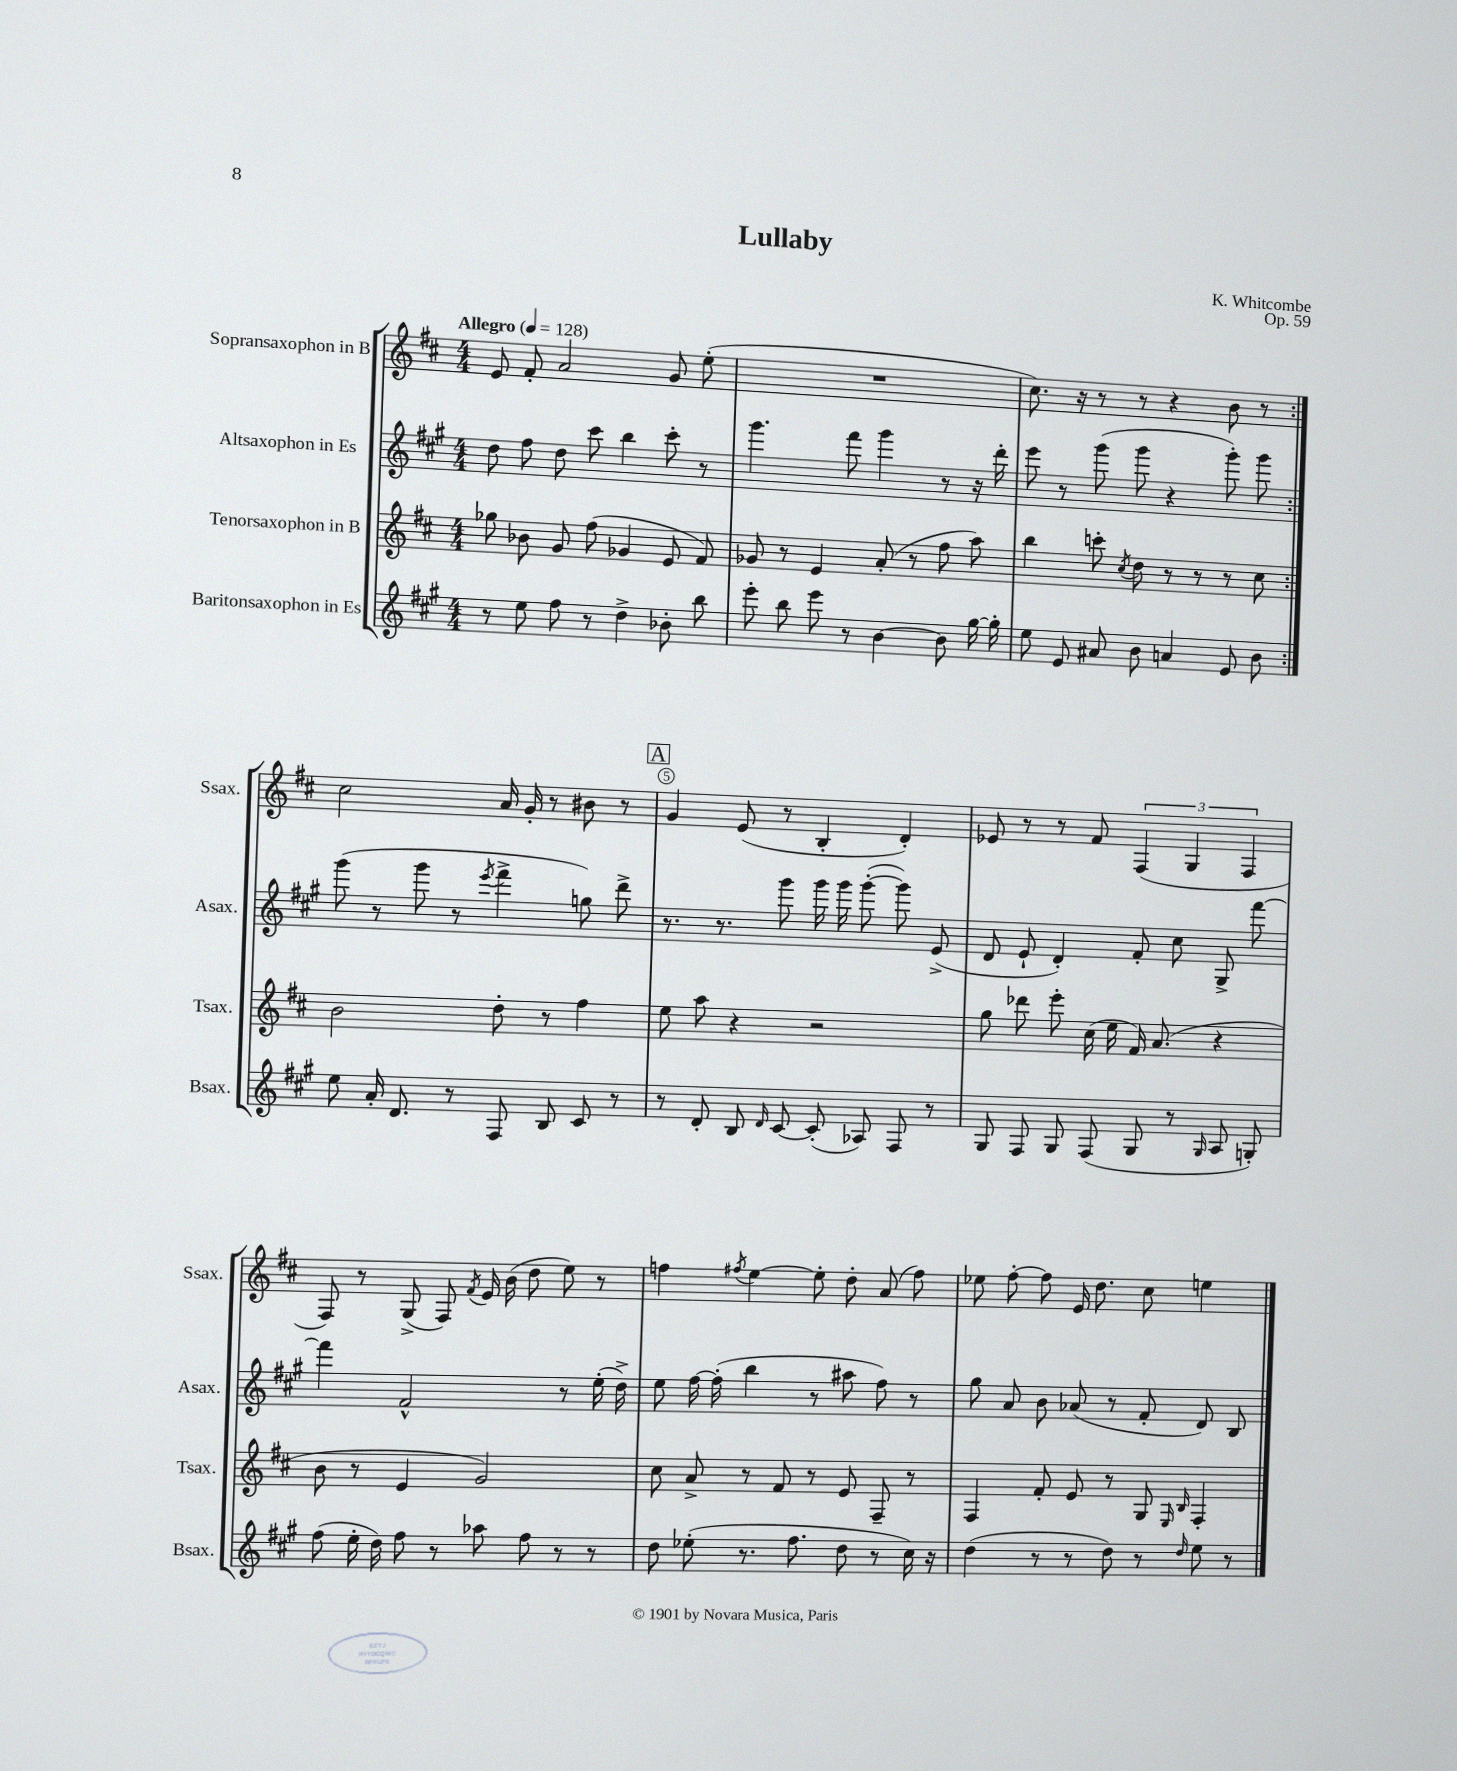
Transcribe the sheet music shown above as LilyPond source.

\header { title = "Lullaby" composer = "K. Whitcombe" opus = "Op. 59" }
<<
\new StaffGroup <<
\new Staff = "s0" \with { instrumentName = "Sopransaxophon in B" shortInstrumentName = "Ssax." } {
    \clef treble \key d \major \numericTimeSignature \time 4/4 \tempo "Allegro" 4 = 128
    \autoBeamOff \repeat volta 2 { e'8 fis'8-. a'2 g'8 e''8-.( |
    R1 |
    cis''8.) r16 r8 r8 r4 b'8 r8 | }
    cis''2 a'16 g'16-. r8 bis'8 r8 |
    \mark \markup { \box "A" } g'4 e'8( r8 b4-. d'4-.) |
    ees'8 r8 r8 fis'8 \tuplet 3/2 { fis4( g4 fis4 } |
    fis8) r8 g8->( fis8) \acciaccatura { fis'8 } e'16 b'16( d''8 e''8) r8 |
    f''4 \acciaccatura { fis''8 } e''4~ e''8-. d''8-. a'8( fis''8) |
    ees''8 fis''8~-. fis''8 e'16 d''8. cis''8 e''4 \bar "|." |
}
\new Staff = "s1" \with { instrumentName = "Altsaxophon in Es" shortInstrumentName = "Asax." } {
    \clef treble \key a \major \numericTimeSignature \time 4/4
    \autoBeamOff \repeat volta 2 { d''8 fis''8 d''8 cis'''8 b''4 cis'''8-. r8 |
    gis'''4. fis'''8 gis'''4 r8 r16 d'''16-. |
    e'''8 r8 gis'''8( gis'''8 r4 gis'''8-.) gis'''8 | }
    gis'''8( r8 gis'''8 r8 \acciaccatura { e'''8 } fis'''4-> g''8) d'''8-> |
    \mark \markup { \box "A" } r8. r8. gis'''8 gis'''16 gis'''16 gis'''8~-.( gis'''8) e'8->( |
    d'8 e'8-! d'4-.) fis'8-. cis''8 gis8-> fis'''8~ |
    fis'''4 fis'2-^ r8 e''16-.( d''16->) |
    e''8 fis''16~ fis''16-.( b''4 r8 ais''8 fis''8) r8 |
    gis''8 a'8 b'8 aes'8( r8 fis'8-. d'8) b8 \bar "|." |
}
\new Staff = "s2" \with { instrumentName = "Tenorsaxophon in B" shortInstrumentName = "Tsax." } {
    \clef treble \key d \major \numericTimeSignature \time 4/4
    \autoBeamOff \repeat volta 2 { ges''8 bes'8 g'8 fis''8( ges'4 e'8 fis'8) |
    ges'8 r8 e'4 a'8-.( r8 fis''8 a''8) |
    b''4 c'''8-. \acciaccatura { cis''8 } d''8 r8 r8 r8 cis''8 | }
    b'2 d''8-. r8 fis''4 |
    \mark \markup { \box "A" } e''8 a''8 r4 r2 |
    g''8 des'''8 e'''8-. cis''16( e''16 fis'16) a'8.( r4 |
    b'8 r8 e'4 g'2) |
    cis''8 a'8-> r8 fis'8 r8 e'8 fis8-- r8 |
    fis4 fis'8-. e'8 r8 g8 \grace { e16 b16 } fis4-. \bar "|." |
}
\new Staff = "s3" \with { instrumentName = "Baritonsaxophon in Es" shortInstrumentName = "Bsax." } {
    \clef treble \key a \major \numericTimeSignature \time 4/4
    \autoBeamOff \repeat volta 2 { r8 e''8 fis''8 r8 d''4-> bes'8-. b''8 |
    e'''8-. b''8 e'''8 r8 b'4~ b'8 gis''16~ gis''16-. |
    e''8 e'8 ais'8 b'8 a'4 e'8 b'8 | }
    e''8 a'16-. d'8. r8 fis8 b8 cis'8 r8 |
    \mark \markup { \box "A" } r8 d'8-. b8 \grace { d'16 } cis'8~ cis'8-.( aes8) fis8 r8 |
    gis8 fis8 gis8 fis8( gis8 r8 \grace { gis16 } a8 g8-.) |
    fis''8( e''16-. d''16) fis''8 r8 aes''8 fis''8 r8 r8 |
    d''8 ees''8-.( r8. fis''8. d''8 r8 cis''16) r16 |
    d''4( r8 r8 d''8) r8 \grace { d''16 } e''8 r8 \bar "|." |
}
>>
>>
\layout { \context { \Score \override BarNumber.break-visibility = ##(#f #t #t) barNumberVisibility = #(every-nth-bar-number-visible 5) \override BarNumber.stencil = #(make-stencil-circler 0.1 0.3 ly:text-interface::print) } }
